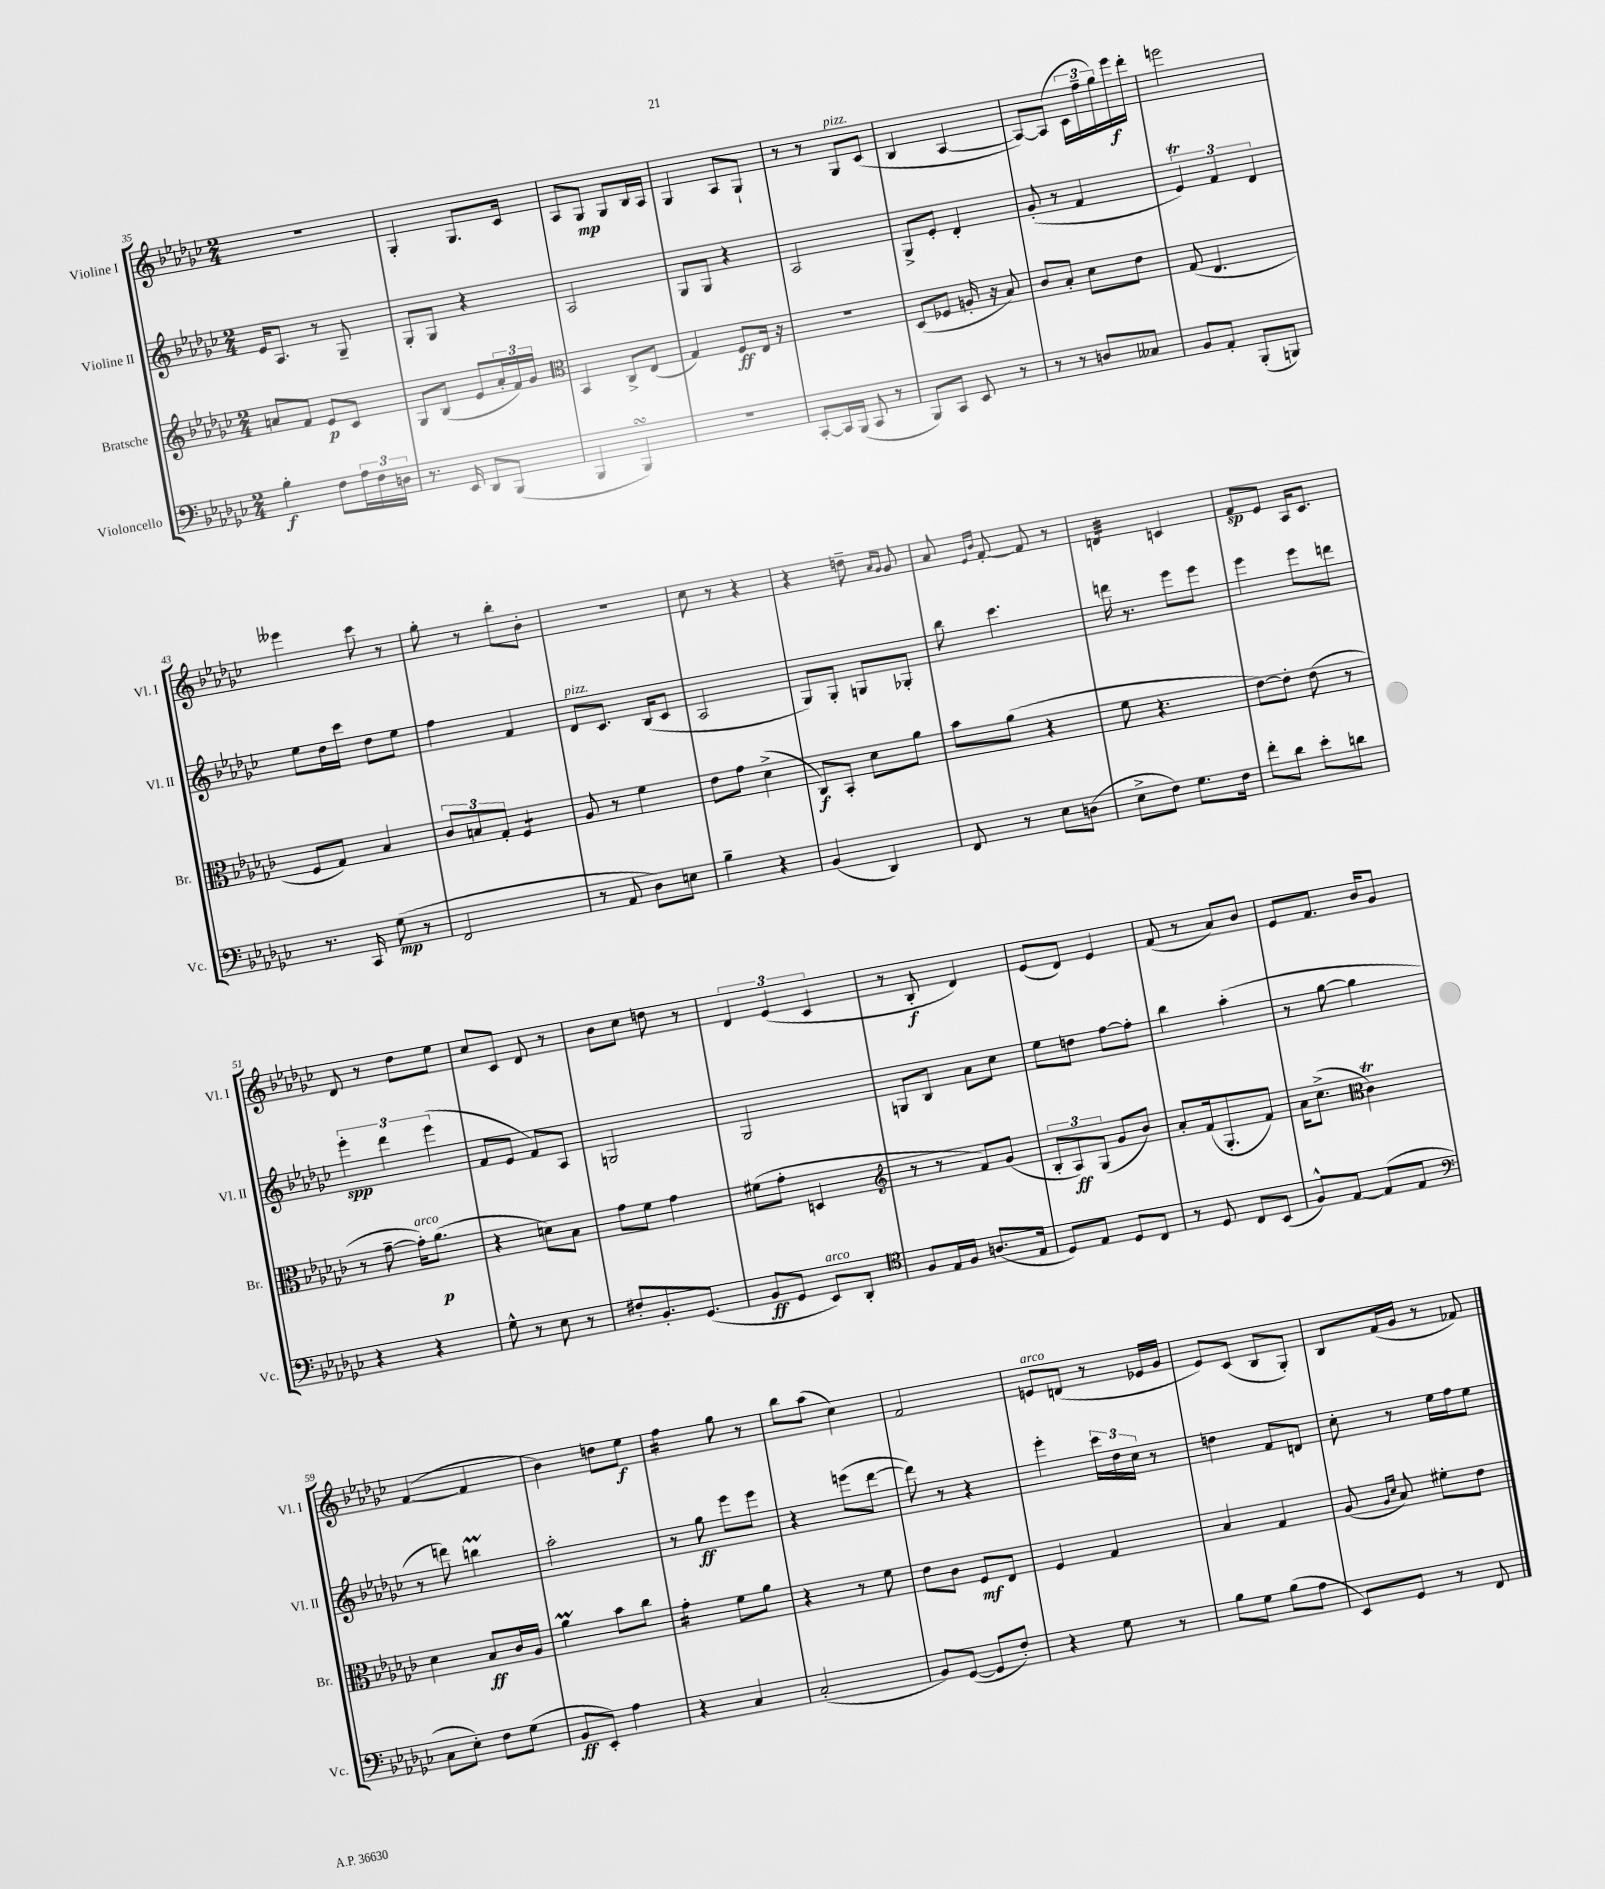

**kern	**kern	**kern	**kern
*staff4	*staff3	*staff2	*staff1
*clefF4	*clefG2	*clefG2	*clefG2
*k[b-e-a-d-g-c-]	*k[b-e-a-d-g-c-]	*k[b-e-a-d-g-c-]	*k[b-e-a-d-g-c-]
*M2/4	*M2/4	*M2/4	*M2/4
4B-'\	8a/L	16e-/LK	2r
.	.	8.A-/J	.
.	8f/J	.	.
8F\L	8e-/L	8r	.
24A-\L	8c-/J	8G-~/	.
24F\	.	.	.
24D\JJ	.	.	.
=	=	=	=
8.r	8G-/L	8G-'/L	4G-'/
.	(8B-/J	8G-/J	.
16EE-/	.	.	.
8DD-/L	8e-/L	4r	8.G-/L
(8BBB-/J	24a-'/L	.	.
.	24f/)	.	.
.	.	.	16c-/Jk
.	24g-/JJ	.	.
=	=	=	=
*	*clefC3	*	*
4BBB-/	4BB-/	2A-/	8A-/L
.	.	.	8G-/J
4BBB-/)	8C-^/L	.	8G-/L
.	(8E-/J	.	16B-/L
.	.	.	16A-/JJ
=	=	=	=
2r	4G-/)	8G-/L	4G-/
.	.	8G-/J	.
.	8F/L	4r	8A-/L
.	16E-/Jk	.	8G-`/J
.	16r	.	.
=	=	=	=
[8CC-'/L	2r	2A-/	8r
16CC-/]L	.	.	8r
(16BBB-/JJ	.	.	.
8CC-/	.	.	8G-/L
8r	.	.	(8c-/J
=	=	=	=
8BBB-/L)	(8D-/L	8G-^/L	4B-/
8CC-/J	8F-/J	8e-'/J	.
8EE-/	16A'/	4d-'/	[4A-/
.	16r	.	.
8r	8B-/)	.	.
=	=	=	=
8r	8c-/L	(8g-'/	8A-/_L)
8r	8B-'/J	8r	(8A-/]J
8D/L	8d-\L	4f/	24c-\LL
.	.	.	24ff~\
.	.	.	24gg-\)
8C--/J	8e-\J	.	16eee-\
.	.	.	16ddd-'\JJ
=	=	=	=
8BB-/L	(8G-/	6e-/)	2eee\
8AA-'/J	4.E-/	.	.
.	.	6f/	.
(8BBB-'/L	.	.	.
.	.	6d-/	.
8BBB/J)	.	.	.
=	=	=	=
8.r	8F/L	8ee-\L	4eee--\
.	8G-/J)	16dd-\L	.
16CC-/	.	16ccc-\JJ	.
(8G-\	4B-/	8dd-\L	8ccc-\
8r	.	8ee-\J	8r
=	=	=	=
2FF/	12c-/L	4ff\	8gg-'\
.	12B/	.	.
.	.	.	8r
.	12G-'/J	.	.
.	4F/	4f/	8bb-'\L
.	.	.	8b-'\J
=	=	=	=
8r	8A-/	8d-/L	2r
8AA-/	8r	8.c-/J	.
8D-\L)	4f\	.	.
.	.	(16B-/LK	.
8E\J	.	8c-/J	.
=	=	=	=
4B-~\	8e-\L	2A-/	8cc-\
.	8g-\J	.	8r
4r	(4d-^\	.	4r
=	=	=	=
(4BB-/	8C-/L)	8G-/L)	4r
.	8BB-'/J	8G-'/J	.
4DD-/)	8d-\L	8G/L	8dd~\
.	.	.	16qqa-/LL
.	.	.	16qqg-/JJ
.	8a-\J	8G-'/J	8g-/
=	=	=	=
8FF/	8b-\L	8bb-\	8a-/
.	.	.	16qqe-/LL
.	.	.	16qqb-/JJ
8r	(8a-\J	4.ccc-\	[8f'/
8E-\L	4r	.	8f/]
(8D\J	.	.	8r
=	=	=	=
8E-^\L	8f\	16ddd\	4d/
.	.	8.r	.
8F\J)	4.r	.	.
8.G-\L	.	8eee-\L	4c/
.	.	8eee-\J	.
16F\Jk	.	.	.
=	=	=	=
8f'\L	[8e-\L)	4eee-\	8f/L
8d-\J	8e-'\]J	.	8e-/J
8e-'\L	(8e-\	8eee-\L	16A-/LK
.	.	.	8.c-/J
8d\J	8r	8ddd\J	.
=	=	=	=
4r	8r	6eee-'\	8d-/
.	[8g-~\	.	8r
.	.	6ddd-\	.
4r	16g-'\]LK)	.	8dd-\L
.	(8.a-\J	.	.
.	.	(6eee-\	.
.	.	.	8ee-\J
=	=	=	=
8G-^^\	4r	8f/L	8cc-/L
8r	.	8e-/J	8c-/J
8E-\	8d\L)	8f/L)	8d-/
8r	8B-\J	8A-/J	8r
=	=	=	=
8F#'/L	8g-\L	2G/	8b-\L
8.BB-'/	8f\J	.	8cc-\J
.	4g-\	.	8dd\
(8.GG-/J	.	.	.
.	.	.	8r
=	=	=	=
8BB-/L	(8f#\L	2G-/	6d-/
8GG-/J	8g-'\J	.	.
.	.	.	(6e-/
8EE-/L)	4D/	.	.
.	.	.	6c-/
8DD-'/J	.	.	.
=	=	=	=
*clefC4	*clefG2	*	*
8F/L	8r	8G/L	8r
16E-/L	8r	8B-/J	8B-'/
16F/JJ	.	.	.
(8.A/L	8f/L)	8a-\L	4d-/)
.	(8g-/J	8cc-\J	.
16E-/Jk	.	.	.
=	=	=	=
8D-/L)	12B-'/L	8ee-\L	(8e-/L
.	12A-/)	.	.
8E-/J	.	8dd\J	8d-/J)
.	(12G-/J	.	.
8D-/L	8g-/L	[8ff\L	4e-/
8C-/J	8b-/J)	8ff'\]J	.
=	=	=	=
8r	8a-'/L	4bb-\	(8f/
8D-/	(16f/k	.	8r
.	8.G-'/	.	.
8C-/L	.	(4aa-'\	8a-/L)
(8BB-/J	8f/J)	.	8b-/J
=	=	=	=
8F^^/L)	16a-\LK	8r	8e-/L
.	(8.cc-^\J	.	.
[8E-/J	.	[8gg-\	8.f/J
*	*clefC3	*	*
(8E-/]L	4c-\)	4gg-\]	.
.	.	.	16b-/LK
8E-/J	.	.	8g-/J
=	=	=	=
*clefF4	*	*	*
8C-\L	4d-\	8r	([4f/
8E-'\J)	.	8ddd\)	.
8F\L	8B-/L	4bb\	4f/]
(8G-\J	16c-/L	.	.
.	16A-/JJ	.	.
=	=	=	=
8BB-/L	4a-\	2aa-'\	4b-\)
8EE-'/J)	.	.	.
4A-\	8b-\L	.	8dd\L
.	8cc-\J	.	8ee-\J
=	=	=	=
4r	4g-'\	8r	4ff\
.	.	8gg-\	.
4C-/	8f\L	8eee-\L	8gg-\
.	8a-\J	8eee-\J	8r
=	=	=	=
(2C-'/	4r	4r	8bb-\L
.	.	.	(8aa-\J
.	8r	(8eee\L	4cc-\)
.	8f\	[8ddd-\J	.
=	=	=	=
8BB-/L)	8e-\L	8ddd-\])	2f/
([8GG-/J	8c-\J	8r	.
8GG-/]L	8F/L	4r	.
8F'/J)	8E-/J	.	.
=	=	=	=
4r	4F/	4eee-'\	8e/L
.	.	.	(8d/J
8G-\	4G-/	24ccc-\LL	8r
.	.	24dd-\	.
.	.	24cc-\JJ	.
8r	.	8r	16e-/LL
.	.	.	16g-/JJ
=	=	=	=
8B-\L	4B-/	4dd\	8e-/L)
8G-\J	.	.	(8c-/J
(8B-\L	4G-/	8f/L	8B-/L
8A-\J	.	8d/J	8G-'/J)
=	=	=	=
8EE-/L)	(8A-/	8cc-'\	8B-/L
.	16qqA-/LL	.	.
.	16qqd-/JJ	.	.
8GG-/J	8B-/)	8r	(16f/L
.	.	.	16g-/JJ
8r	8f#'\L	16ee-\LL	8r
.	.	16ff\J	.
8FF/	8e-\J	8ee-\J	8f-/)
==	==	==	==
*-	*-	*-	*-
